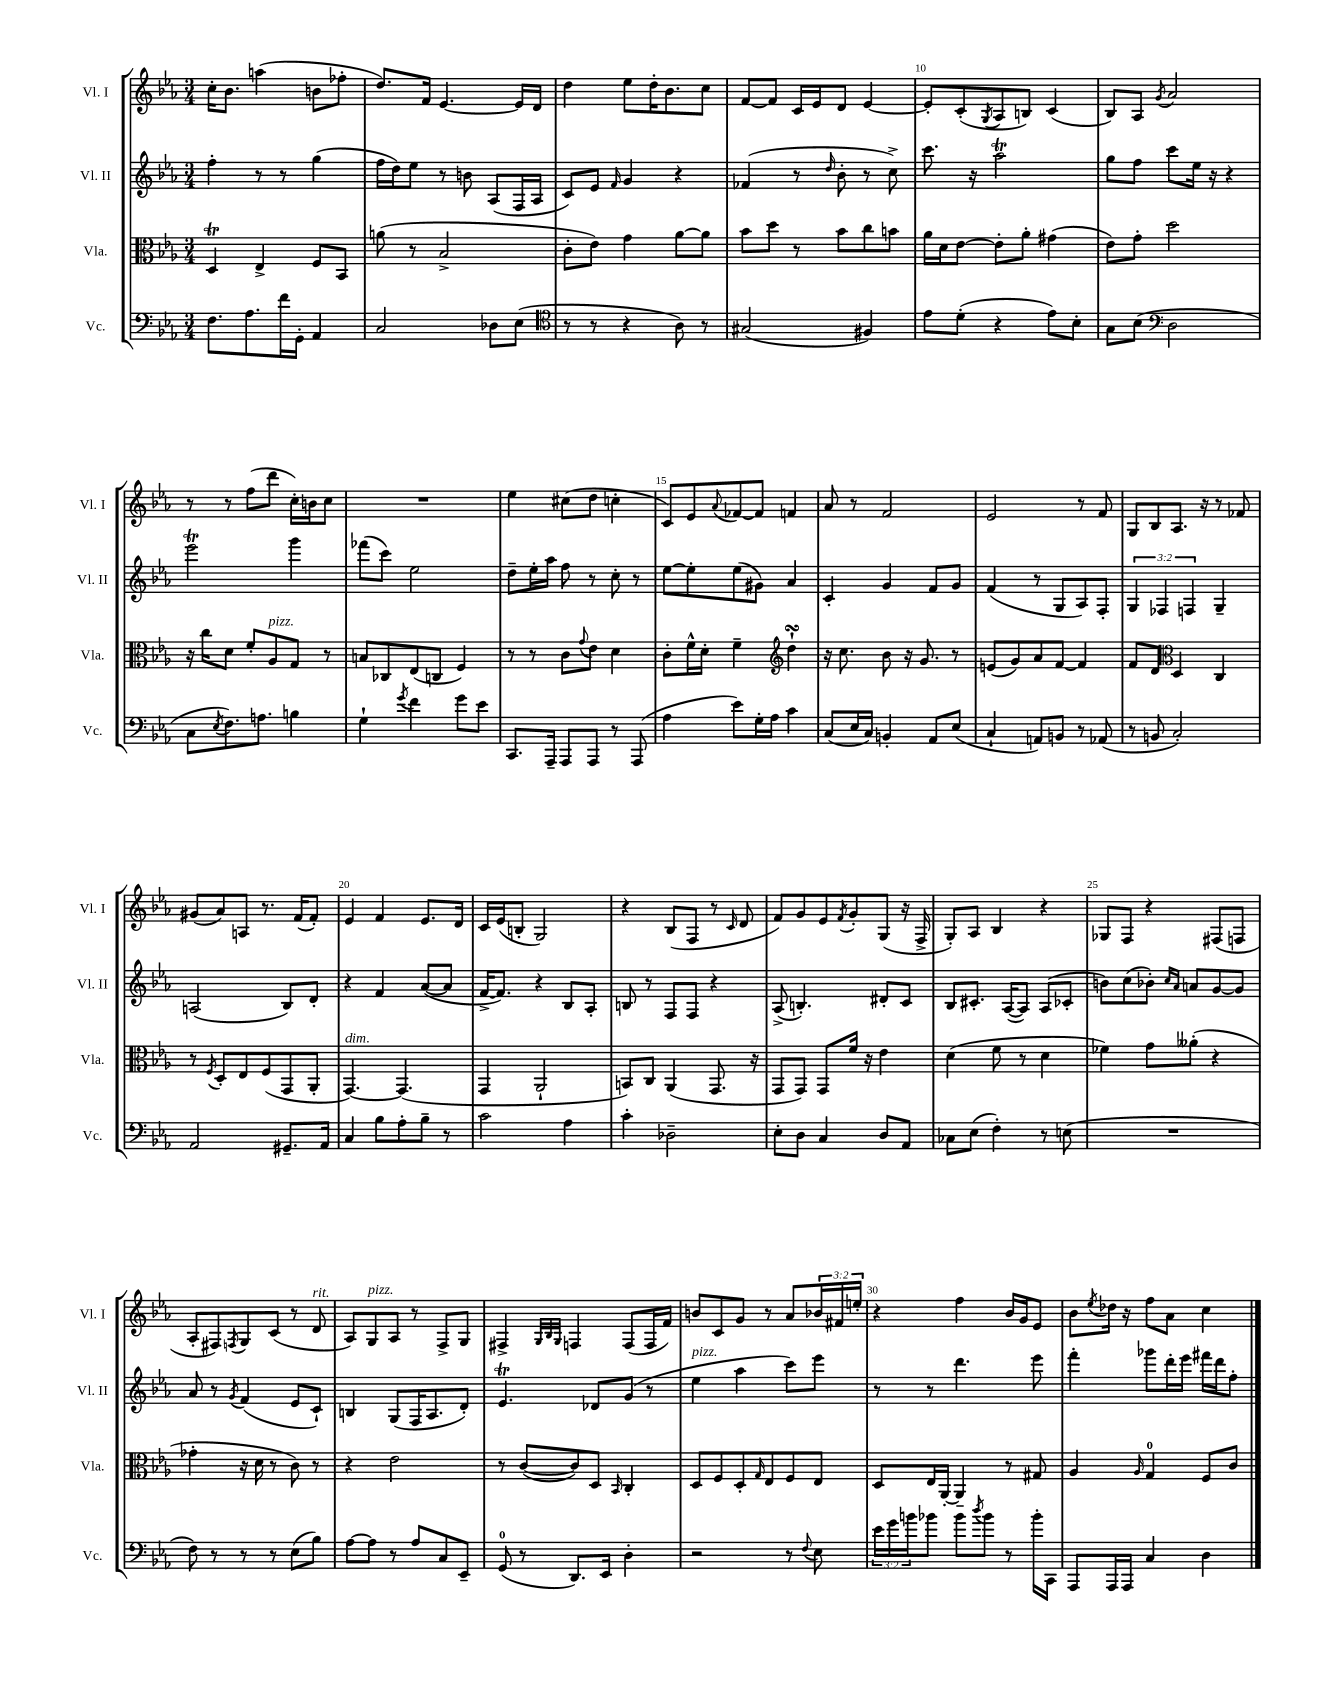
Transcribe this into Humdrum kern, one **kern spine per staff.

**kern	**kern	**kern	**kern
*staff4	*staff3	*staff2	*staff1
*clefF4	*clefC3	*clefG2	*clefG2
*k[b-e-a-]	*k[b-e-a-]	*k[b-e-a-]	*k[b-e-a-]
*M3/4	*M3/4	*M3/4	*M3/4
8.F\L	4D/	4ff'\	16cc'\LK
.	.	.	8.b-\J
8.A-\	.	.	.
.	4E-^/	8r	(4aa\
16f\L	.	8r	.
16GG'\JJ	.	.	.
4AA-/	8F/L	(4gg\	8b\L
.	8BB-/J	.	8ff-'\J
=	=	=	=
2C/	(8a\	16ff\LL	8.dd/L)
.	.	16dd\J)	.
.	8r	8ee-\J	.
.	.	.	16f/Jk
.	2B-^/	8r	[4.e-/
.	.	8b\	.
8D-\L	.	(8A-/L	.
(8E-\J	.	16F/L	16e-/]LL
.	.	16A-/JJ	16d/JJ
=	=	=	=
*clefC4	*	*	*
8r	8c'\L	8c/L)	4dd\
8r	8e-\J)	8e-/J	.
.	.	16qqf/	.
4r	4g\	4g/	8ee-\L
.	.	.	16dd'\K
.	.	.	8.b-\
8A-\)	[8a-\L	4r	.
8r	8a-\]J	.	8cc\J
=	=	=	=
(2G#/	8b-\L	(4f-/	[8f/L
.	8dd\J	.	8f/]J
.	8r	8r	16c/LL
.	.	.	16e-/J
.	.	16qqdd/	.
.	8b-\L	8b-'\	8d/J
4F#/)	8cc\	8r	[4e-/
.	8b\J	8cc^\)	.
=	=	=	=
8e-\L	16a-\LL	8.ccc\	8e-'/]L
.	16d\J	.	.
(8d'\J	[8e-\J	.	(8c'/
.	.	16r	.
.	.	.	8qG/
4r	8e-'\]L	2aa-\	8A-/
.	8a-'\J	.	8B/J)
8e-\L)	(4g#\	.	(4c/
8B-'\J	.	.	.
=	=	=	=
8G\L	8e-\L)	8gg\L	8B-/L)
(8B-\J	8g'\J	8ff\J	8A-/J
*clefF4	*	*	*
.	.	.	8qg/
2D\	2dd\	8ccc\L	2a-/
.	.	16ee-\Jk	.
.	.	16r	.
.	.	4r	.
=	=	=	=
8C\L	16r	2eee-\	8r
.	16cc\LK	.	.
8qE-/	.	.	.
8.F\)	8d\J	.	8r
.	8f'/L	.	(8ff\L
8.A\J	.	.	.
.	8A-/	.	8ddd\J
4B\	8G/J	4ggg\	16cc'\LL)
.	.	.	16b\J
.	8r	.	8cc\J
=	=	=	=
4G`\	8B/L	(8fff-\L	2.r
.	8C-/	8ccc\J)	.
8qg/	.	.	.
4f\	(8E-/	2ee-\	.
.	8C/J	.	.
8g\L	4F/)	.	.
8e-\J	.	.	.
=	=	=	=
8.CC/L	8r	8dd~\L	4ee-\
.	8r	16ee-'\L	.
16AAA-~/Jk	.	16aa-\JJ	.
8AAA-/L	8c\L	8ff\	(8cc#\L
.	8qqg/	.	.
8AAA-/J	8e-\J	8r	8dd\J
8r	4d\	8cc'\	4cc'\
(8AAA-/	.	8r	.
=	=	=	=
4A-\	8c'\L	[8ee-\L	8c/L)
.	16f^^\L	8ee-'\]	8e-/
.	16d'\JJ	.	.
.	.	.	8qqa-/
8e-\L)	4f~\	(8ee-\	[8f-/
16G'\L	.	8g#\J)	8f-/]J
16A-\JJ	.	.	.
*	*clefG2	*	*
4c\	4dd`\	4a-/	4f/
=	=	=	=
(8C/L	16r	4c'/	8a-/
.	8.cc\	.	.
16E-/L	.	.	8r
16C/JJ)	.	.	.
4BB'/	8b-\	4g/	2f/
.	16r	.	.
.	8.g/	.	.
8AA-/L	.	8f/L	.
(8E-/J	8r	8g/J	.
=	=	=	=
4C`/	(8e/L	(4f/	2e-/
.	8g/)	.	.
8AA/L)	8a-/	8r	.
8BB/J	[8f/J	8G/L	.
8r	4f/]	8A-/)	8r
(8AA-/	.	8F'/J	8f/
=	=	=	=
8r	8f/L	6G/	8G/L
8BB/	8d/J	.	8B-/
.	.	6F-/	.
*	*clefC3	*	*
2C'/)	4D/	.	8.A-/J
.	.	6F/	.
.	.	.	16r
.	4C/	4G~/	8r
.	.	.	8f-/
=	=	=	=
2AA-/	8r	(2A/	(8g#/L
.	8qF/	.	.
.	8D'/L	.	8a-/)
.	8E-/	.	8A/J
.	(8F/	.	8.r
8.GG#~/L	8GG/	8B-/L)	.
.	.	.	(16f/LK
.	8AA-'/J	8d'/J	8f'/J)
16AA-/Jk	.	.	.
=	=	=	=
4C/	[4.GG/)	4r	4e-/
8B-\L	.	4f/	4f/
8A-'\	(4.GG/]	.	.
8B-~\J	.	([8a-/L	8.e-/L
8r	.	8a-/]J	.
.	.	.	16d/Jk
=	=	=	=
2c\	4GG/	[16f^/LK	16c/LL
.	.	8.f/]J)	(16e-/J
.	.	.	8B'/J
.	2AA-`/	4r	2G/)
4A-\	.	8B-/L	.
.	.	8A-'/J	.
=	=	=	=
4c'\	8BB/L)	8B/	4r
.	8C/J	8r	.
2D-~\	(4AA-/	8F/L	(8B-/L
.	.	8F/J	8F/J
.	8.GG/	4r	8r
.	.	.	16qqc/
.	.	.	8d/
.	16r	.	.
=	=	=	=
8E-'\L	8GG/L	(8A-^/	8f/L)
8D\J	8GG/J)	4.B'/)	8g/
4C/	8GG/L	.	8e-/
.	.	.	8qf/
.	16f/Jk	.	8g'/
.	16r	.	.
8D/L	4e-\	8d#'/L	(8G/J
8AA-/J	.	8c/J	16r
.	.	.	16F^/
=	=	=	=
8C-\L	(4d\	8B-/L	8G'/L)
(8E-\J	.	8.c#'/J	8A-/J
4F'\)	8f\	.	4B-/
.	.	([16A-/LK	.
.	8r	8A-/]J)	.
8r	4d\	(8A-/L	4r
(8E\	.	8c-'/J	.
=	=	=	=
2.r	4f-\)	8b\L)	8G-/L
.	.	(8cc\	8F/J
.	8g\L	8b-'\J)	4r
.	.	16qqcc/LL	.
.	.	16qqa-/JJ	.
.	(8a--'\J	8a/L	.
.	4r	[8g/	(8F#/L
.	.	8g/]J	8F/J
=	=	=	=
8F\)	4g-'\	8a-/	8A-'/L
8r	.	8r	8F#/)
.	.	8qg/	8qF/
8r	16r	(4f/	8G/
.	16d\	.	.
8r	8r	.	(8c/J
(8E-\L	8c\)	8e-/L	8r
8B-\J)	8r	8c`/J)	8d/
=	=	=	=
[8A-\L	4r	4B/	8A-/L)
8A-\]J	.	.	8G/
8r	2e-\	(8G/L	8A-/J
8A-/L	.	16F/K	8r
.	.	8.A-/	.
8C/	.	.	8F^/L
8EE-~/J	.	8d'/J)	8G/J
=	=	=	=
(8GG/	8r	4.e-/	4F#^/
8r	([8c/L	.	.
.	.	.	32qqG/LLL
.	.	.	32qqB-/
.	.	.	32qqG/JJJ
8.DD/L)	8c/])	.	4F/
.	8D/J	8d-/L	.
16EE-/Jk	.	.	.
.	16qqBB-/	.	.
4D'\	4C'/	(8g/J	(8F/L
.	.	8r	16F/L
.	.	.	16f/JJ)
=	=	=	=
2r	8D/L	4ee-\	8b/L
.	8F/	.	8c/
.	8D'/	4aa-\	8g/J
.	16qqG/	.	.
.	8E-/	.	8r
8r	8F/	8ccc\L)	8a-/L
8qqF/	.	.	.
8E-\	8E-/J	8eee-\J	24b-/L
.	.	.	24f#/
.	.	.	24ee'/JJ
=	=	=	=
24e-\LL	8D/L	8r	4r
24g\	.	.	.
24b\J	.	.	.
8b-\J	16E-/L	8r	.
.	[16AA-'/JJ	.	.
8b-\L	4AA-~/]	4.ddd\	4ff\
8qdd/	.	.	.
8b-\J	.	.	.
8r	8r	.	16b-/LL
.	.	.	16g/J
16b-'\LL	8G#/	8eee-\	8e-/J
16CC\JJ	.	.	.
=	=	=	=
8AAA-/L	4A-/	4fff'\	8b-\L
.	.	.	8qee-/
16AAA-/L	.	.	16dd-\Jk
16AAA-/JJ	.	.	16r
.	16qqA-/	.	.
4C/	4G/	8ggg-\L	8ff\L
.	.	16ddd'\L	8a-\J
.	.	16eee-\JJ	.
4D\	8F/L	16fff#\LL	4cc\
.	.	16ddd\J	.
.	8c/J	8ff'\J	.
==	==	==	==
*-	*-	*-	*-
